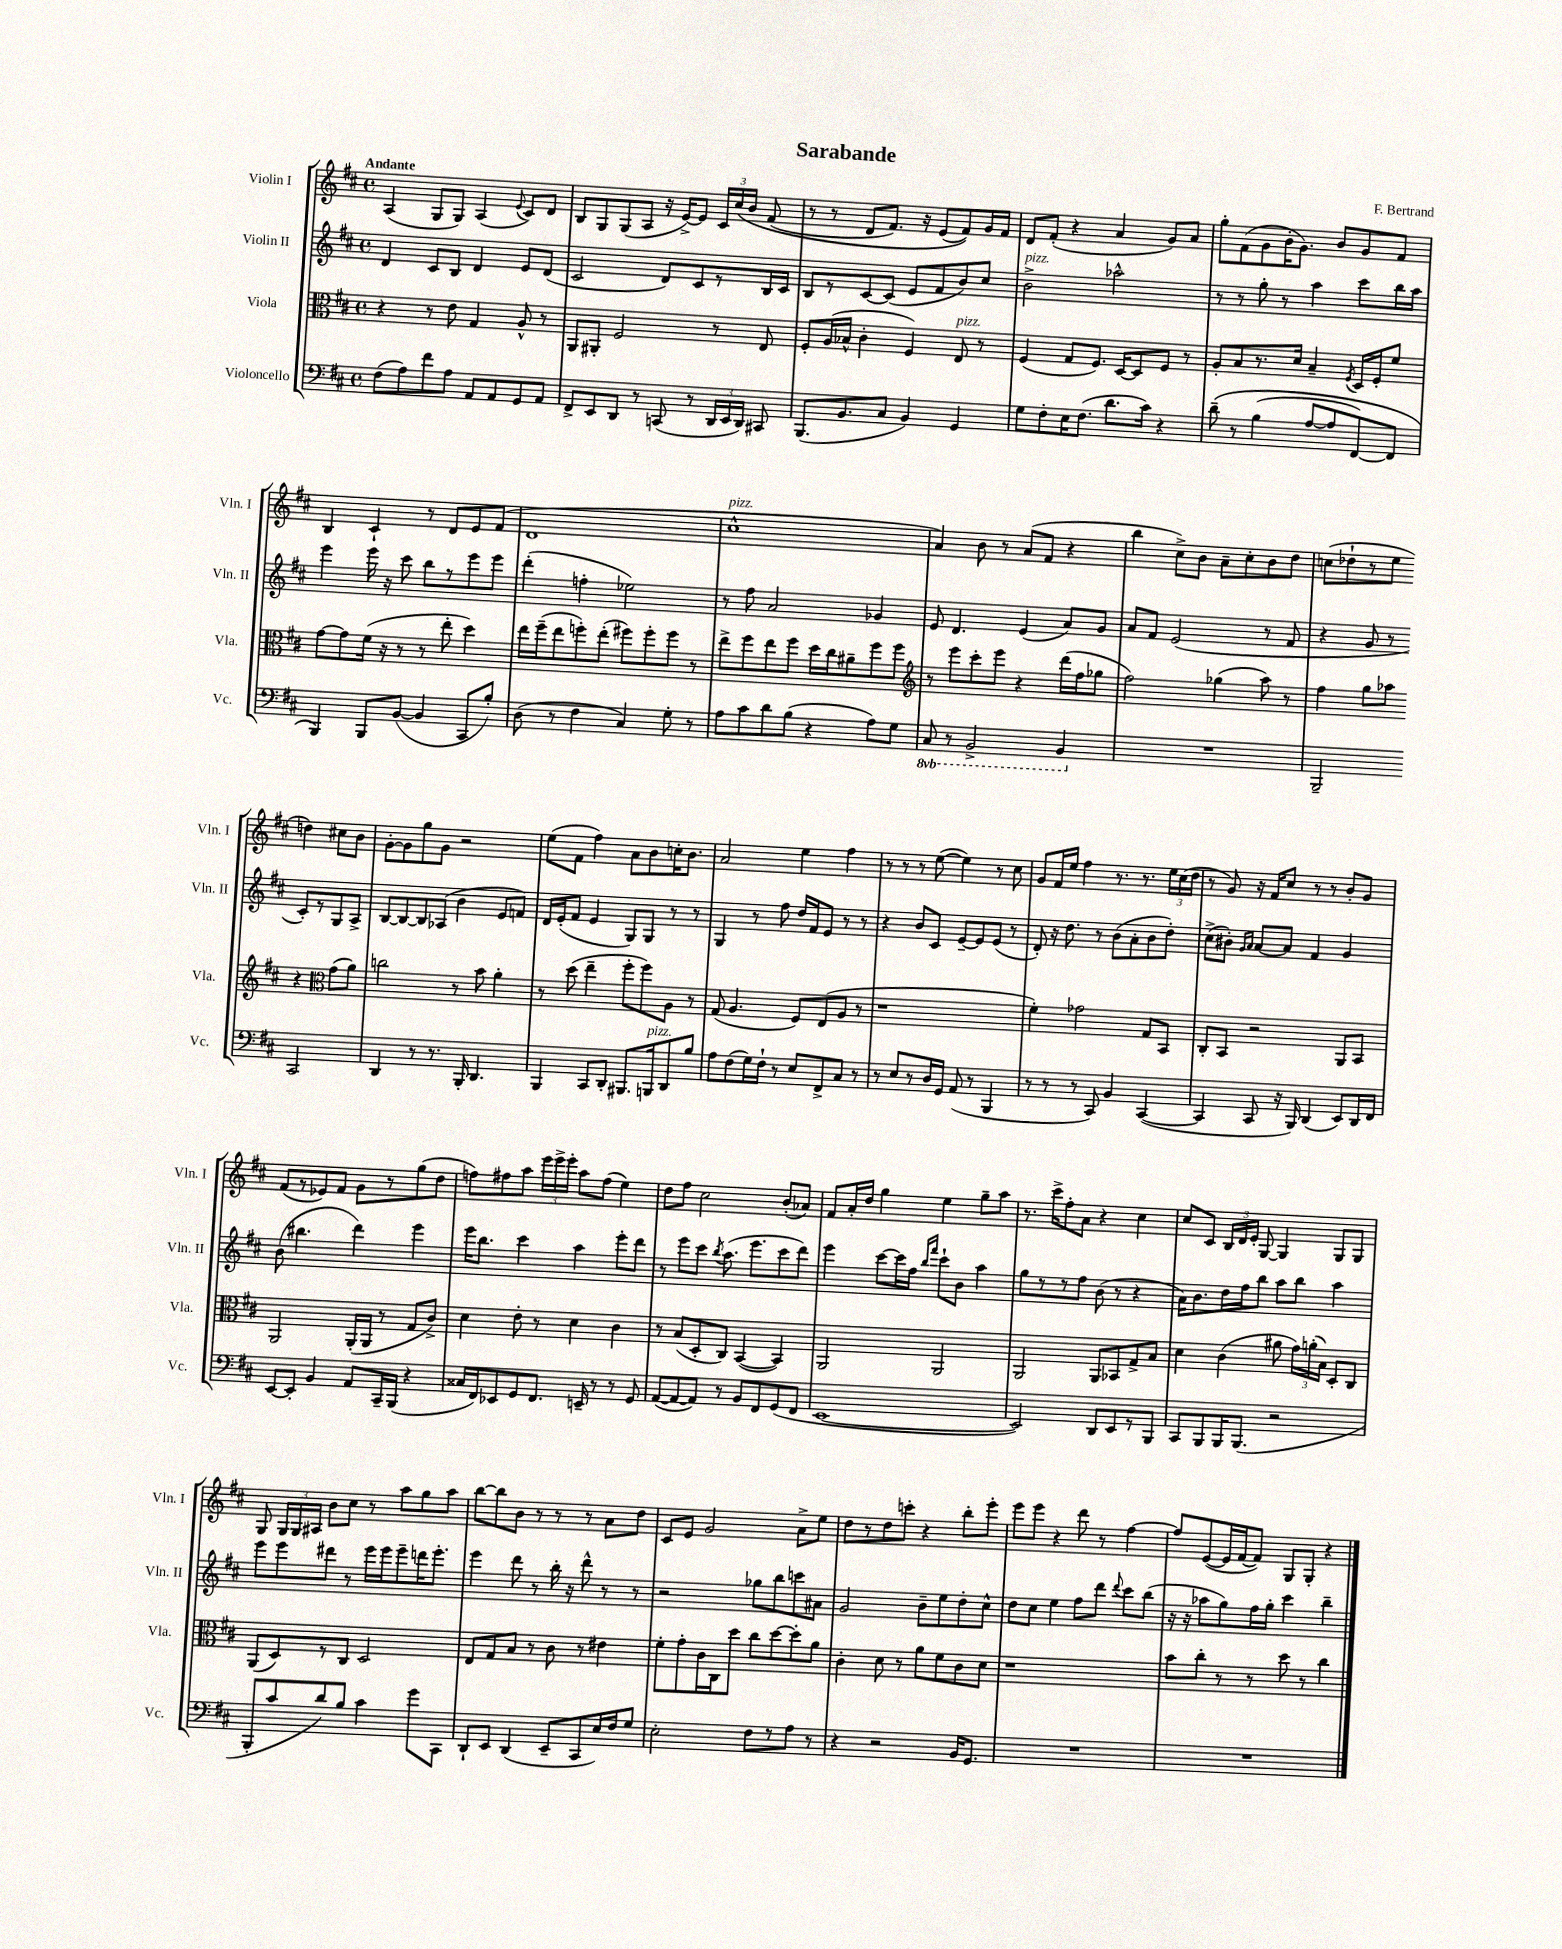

**kern	**kern	**kern	**kern
*staff4	*staff3	*staff2	*staff1
*clefF4	*clefC3	*clefG2	*clefG2
*k[f#c#]	*k[f#c#]	*k[f#c#]	*k[f#c#]
*M4/4	*M4/4	*M4/4	*M4/4
*met(c)	*met(c)	*met(c)	*met(c)
(8F#	4r	4d	(4A
8A)	.	.	.
8f#	8r	8c#	8G
8A	8e	8B	8G)
8AA	4G	4d	(4A
8AA	.	.	.
.	.	.	8qqe
8GG	8A^^	8e	8c#)
8AA	8r	(8d	8d
=	=	=	=
8FF#^	8AA	2c#	8B
8EE	8AA#'	.	8G
8DD	2F#	.	(8G
8r	.	.	8A
(8CC	.	8d)	16r
.	.	.	[16e^)
8r	.	8c#	8e]
24DD	8r	8r	24c#
24EE	.	.	&(24cc#
24DD)	.	.	24b
8CC#	8E	16B	(8f#
.	.	16c#	.
=	=	=	=
(8.BBB	8F#'	8B	8r
.	(16A	8r	8r
8.BB	16B-^^	.	.
.	4c#'	[8c#	8d
8C#	.	(8c#]	8.f#)
4BB)	4F#)	8e	.
.	.	.	16r
.	.	8f#	(8e
4GG	8E	8b)	8f#)&)
.	8r	8cc#	16g
.	.	.	16f#
=	=	=	=
8G	(4F#	2b^	8d
8F#'	.	.	(8f#'
16E	8G	.	4r
(8.F#	.	.	.
.	8.F#)	.	.
8.d	.	2aa-^^	4a
.	[16D	.	.
.	8D]	.	.
16c#)	.	.	.
4r	8F#	.	8g)
.	8r	.	8a
=	=	=	=
&(8d~	8A'	8r	8gg'
8r	8B	8r	(8f#
(4B	8.r	8gg'	8g
.	.	8r	16b'
.	16d	.	8.g)
[8A	4B~	4aa	.
8A]	.	.	8b
.	8qF#	.	.
[8FF#)	16D	8ccc#	8g
.	16F#'	.	.
8FF#]	8f#	16bb	8f#
.	.	16aa	.
=	=	=	=
4BBB&)	[8g	4eee	4B
.	8g]	.	.
8BBB	(16f#	16eee	4c#`
.	16r	16r	.
([8BB	8r	8ccc#	.
4BB]	8r	8bb	8r
.	8ee'	8r	8d
8CC#	4dd)	8eee	8e
8B')	.	8eee	(8f#
=	=	=	=
(8D	16ee	(4ddd'	1d
.	(16ff#~	.	.
8r	8ee	.	.
4F#	8ff')	4ff'	.
.	(8ee'	.	.
4C#)	8ff#)	2ee-)	.
.	8ff#'	.	.
8G'	8ff#	.	.
8r	8r	.	.
=	=	=	=
8A	8ee^	8r	1cc#^^
8c#	8ff#	8ff#	.
8d	8ee	2a	.
(8B	8ff#	.	.
4r	16dd	.	.
.	16cc#	.	.
.	8a#~	.	.
8A)	8ff#	4g-	.
8G	8ff#	.	.
=	=	=	=
*	*clefG2	*	*
8CC#	8r	8e	4a)
8r	8eee	4.d	.
2BBB^	8ccc#'	.	8b
.	8eee	.	8r
.	4r	(4e	(8a
.	.	.	8f#
4BBB	(16ddd	8a)	4r
.	16ff#	.	.
.	8gg-	8g	.
=	=	=	=
1r	2ff#)	8a	4bb
.	.	8f#	.
.	.	(2e	8cc#^)
.	.	.	8b
.	(4gg-	.	8a~
.	.	.	8cc#'
.	8aa)	8r	8b
.	8r	8f#	8dd
=	=	=	=
2BBB~	4ff#	4r	(8cc
.	.	.	8dd-`
.	8gg	8g	8r
.	8aa-	8r	8ee
2CC#	4r	8c#')	4dd)
.	.	8r	.
*	*clefC3	*	*
.	(8g	8G	8cc#
.	8a)	8A^	8b
=	=	=	=
4DD	2cc	[8B	[8g'
.	.	8B_	8g]
8r	.	8B]	8gg
8.r	.	(8A-	8g
.	8r	4b	2r
16BBB'	.	.	.
4.DD	8b	.	.
.	4a'	8e	.
.	.	8f)	.
=	=	=	=
4BBB	8r	16d	(8ee
.	.	(16e'	.
.	(8dd	8f#	8f#
8CC#	4ee~	4e	4ff#)
8DD'	.	.	.
8.BBB#	8ff#'	8G)	8a
.	8ff#)	8G	8b
16BBB	.	.	.
8DD	8A	8r	16cc'
.	.	.	8.b
8B	8r	8r	.
=	=	=	=
8A	(8G	4G	2a
(8F#	4.A	.	.
16G)	.	8r	.
16F#`	.	.	.
8r	.	8ff#	.
8E	8F#)	16dd	4ee
.	.	16f#	.
8FF#^	(8E	8e	.
8C#	8A	8r	4ff#
8r	8r	8r	.
=	=	=	=
8r	1r	4r	8r
8E	.	.	8r
8r	.	8b	8r
16D	.	8c#	([8ee
16GG	.	.	.
(8AA	.	[8e~	4ee])
8r	.	8e]	.
4BBB	.	(8e	8r
.	.	8r	8cc#
=	=	=	=
8r	4f#')	8d')	8g
8r	.	16r	16f#
.	.	8.dd	16ee
8r	2g-	.	4ff#
8CC#)	.	8r	.
4BB	.	(8b	8.r
.	.	8a'	.
.	.	.	8.r
([4CC#	8G	8b	.
.	8BB	8dd')	24ee
.	.	.	(24cc#
.	.	.	24dd
=	=	=	=
4CC#]	8C#'	(8cc#^	8r
.	8BB	8b#')	8g)
.	.	16qqg	.
.	.	16qqa	.
8CC#	2r	[8a	16r
.	.	.	16f#
16r	.	8a]	8cc#
16BBB)	.	.	.
(4DD	.	4f#	8r
.	.	.	8r
8EE)	8AA	4g	8b'
16DD	8BB	.	8g
16FF#	.	.	.
=	=	=	=
[8EE	2AA	(8b	(8f#
8EE']	.	4.bb#	8r
4BB	.	.	8e-)
.	.	.	8f#
8AA	(16AA'	4ddd)	8g
.	16AA	.	.
16CC#~	8r	.	8r
(16BBB	.	.	.
4r	8G	4eee	(8gg
.	8c#^)	.	8dd
=	=	=	=
16C##	4d	16eee	8ff)
16FF#)	.	8.bb	.
8EE-	.	.	8ff#
8GG	8e'	4ccc#	8aa
8.FF#	8r	.	24eee
.	.	.	24eee^
.	.	.	24eee'
.	4d	4aa	8aa
16EE~	.	.	.
8r	.	.	(8ff#
8r	4c#	8eee'	4ee)
8GG	.	8ddd	.
=	=	=	=
([8AA	8r	8r	8dd
8AA_	(8B	8eee	8ff#
8AA])	8D'	8ccc#	2cc#
.	.	8qbb	.
8r	8C#)	(8.aa	.
8BB	([4BB	.	.
.	.	8.eee	.
8FF#	.	.	.
(8GG	4BB])	8ccc#	(8b'
8FF#	.	8ddd)	8a-)
=	=	=	=
[1EE	2AA	4eee	8f#
.	.	.	16a'
.	.	.	16dd
.	.	[8ccc#	4gg
.	.	16ccc#]	.
.	.	16ff#	.
.	.	16qqbb	.
.	.	16qqfff#	.
.	2AA	8ccc#`	4ee
.	.	8b	.
.	.	4aa	8gg~
.	.	.	8aa
=	=	=	=
2EE])	2AA	8gg	8.r
.	.	8r	.
.	.	.	16ccc#^
.	.	8r	8ff#'
.	.	8ff#	8a
8DD	8AA	(8b	4r
8EE	8BB-	8r	.
8r	8G^	4r	4cc#
8BBB	8B	.	.
=	=	=	=
8CC#	4d	16a)	8cc#
.	.	8.b	.
8BBB	.	.	8c#
16BBB	(4c#	16dd	24B
.	.	.	24d
(8.BBB	.	16ff#	.
.	.	.	24e'
.	.	8bb	[8G
2r	8a#	8aa	4G]
.	24g)	8bb	.
.	(24a'	.	.
.	24B)	.	.
.	8D'	4aa	8G
.	8C#	.	8G
=	=	=	=
8BBB'	(8AA	8eee	8G
8c#	8D)	8eee	24G
.	.	.	24G
.	.	.	24A#
8d)	8r	8ddd#	8b
8B	8C#	8r	8cc#
4c#	2D	16eee	8r
.	.	16eee	.
.	.	8eee~	8aa
8g	.	16ddd	8gg
.	.	8.eee'	.
8CC#	.	.	8aa
=	=	=	=
8DD`	8E	4eee	[8bb
8EE	8G	.	8bb]
(4DD	8B	8ddd	8b
.	8r	8r	8r
8EE~	8c#	16bb'	8r
.	.	16r	.
8CC#	8r	8ddd^^	8r
16E)	4e#	8r	8a
16F#	.	.	.
8G	.	8r	8dd
=	=	=	=
2E'	8f#'	2r	8c#
.	8g'	.	8e
.	16c#	.	2g
.	16C#	.	.
.	8dd	.	.
8F#	8cc#	8gg-	.
8r	[8dd	8bb	.
8A	8dd']	8ccc	8a^
8r	8a	8a#	8ee
=	=	=	=
4r	4c#'	2g	8dd
.	.	.	8r
2r	8d	.	8dd
.	8r	.	8ccc'
.	8a	8b~	4r
.	8f#	8ee	.
16BB	8c#	8dd'	8bb'
8.GG	.	.	.
.	8d	8cc#^^	8eee'
=	=	=	=
1r	1r	8dd	8eee
.	.	8cc#	8eee
.	.	4ee	4r
.	.	8ff#	8ddd
.	.	8ddd	8r
.	.	8qqddd	.
.	.	8ccc#	[4ff#
.	.	(8bb	.
=	=	=	=
1r	8b	16r	8ff#]
.	.	16r	.
.	8cc#'	8aa-	([8e
.	8r	8gg)	16e]
.	.	.	[16f#
.	8r	16ff#	8f#])
.	.	16gg'	.
.	8dd	4ccc#	8G
.	8r	.	8G'
.	4cc#	4bb~	4r
==	==	==	==
*-	*-	*-	*-
